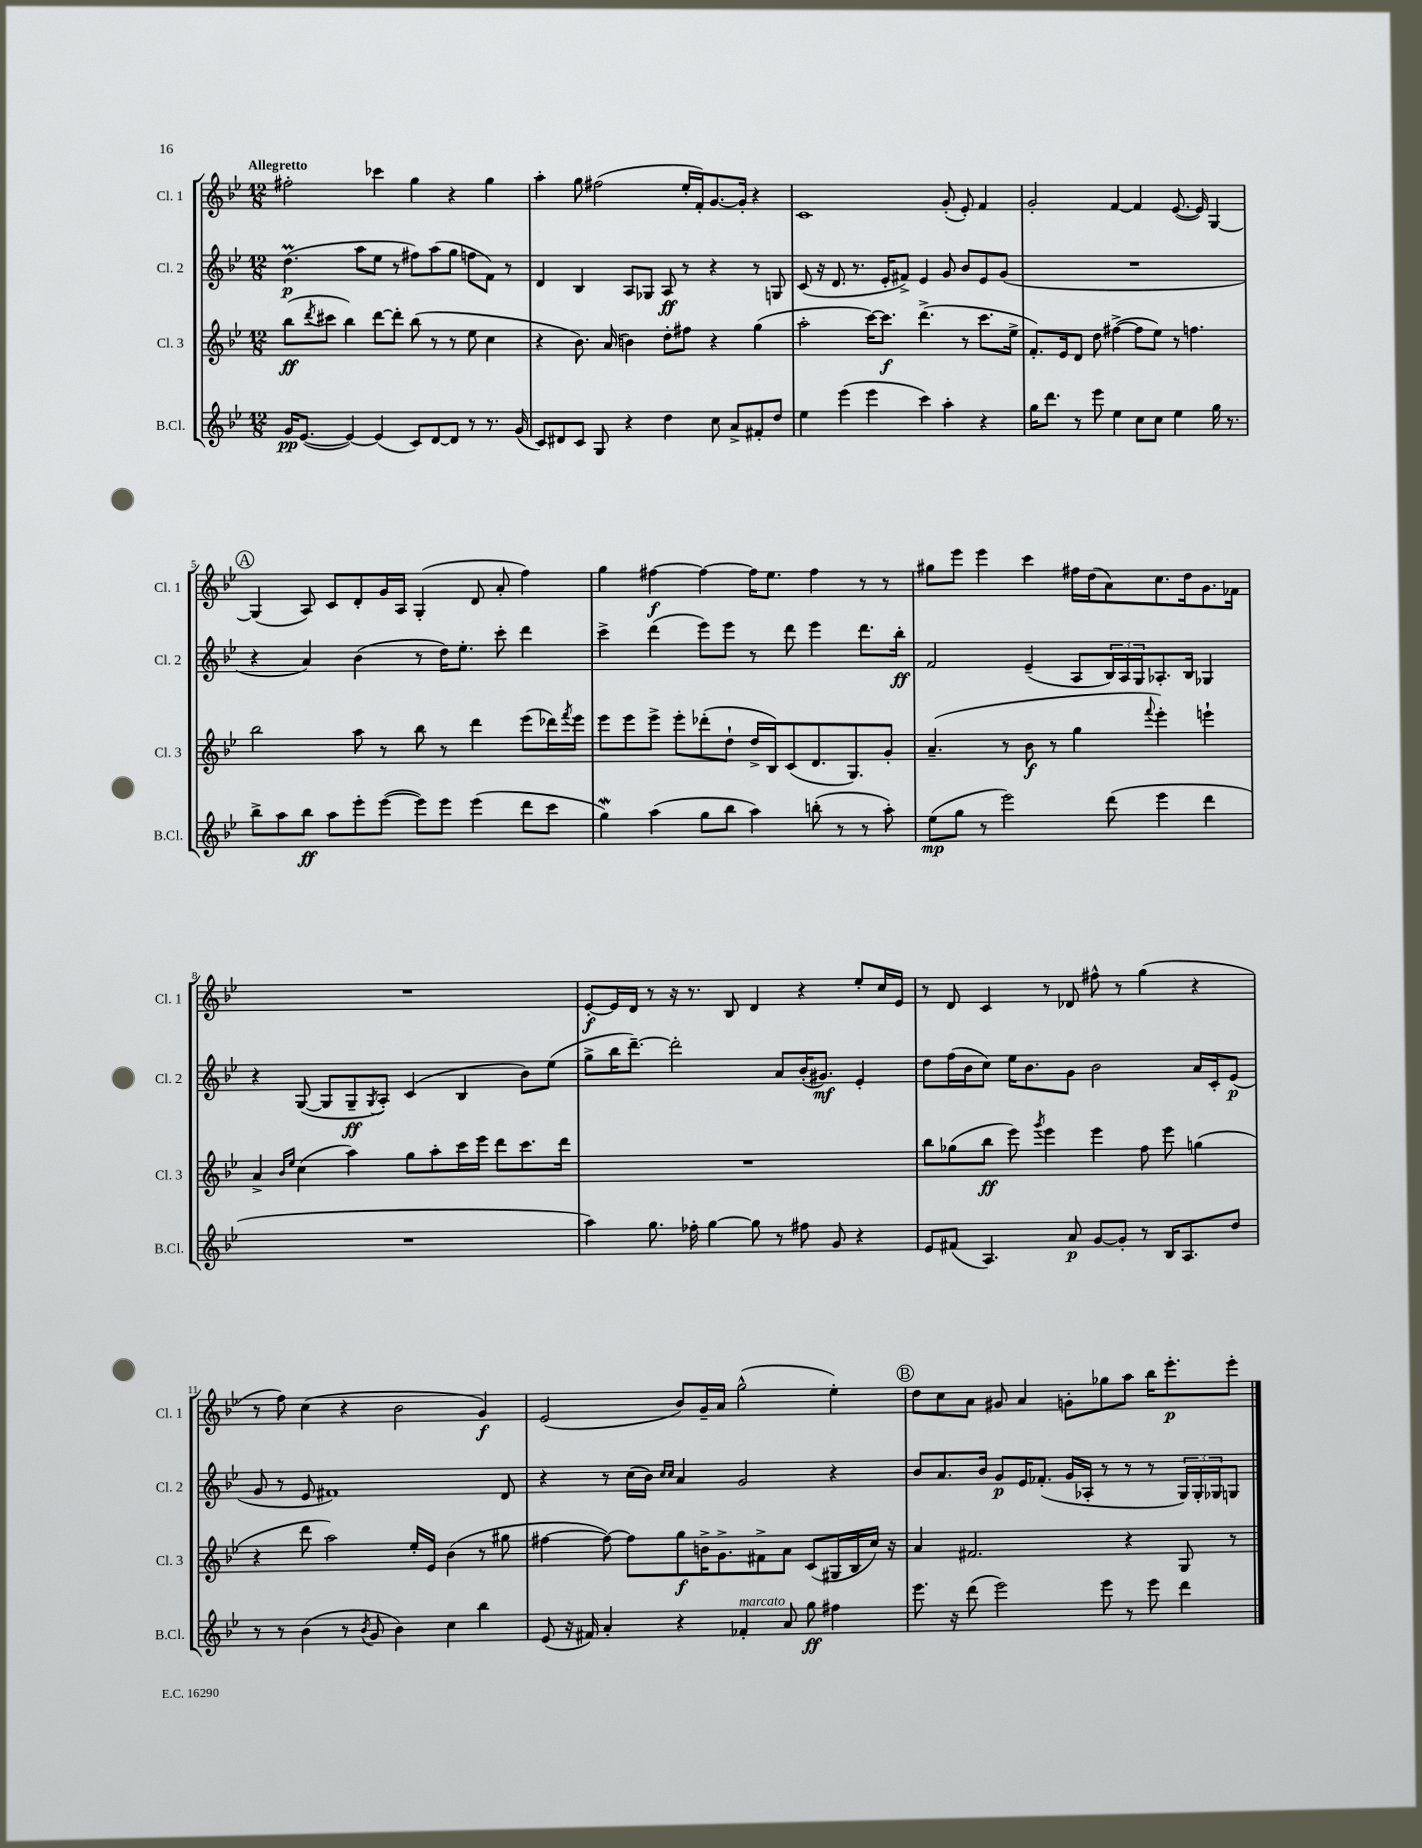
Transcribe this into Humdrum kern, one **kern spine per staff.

**kern	**kern	**kern	**kern
*staff4	*staff3	*staff2	*staff1
*clefG2	*clefG2	*clefG2	*clefG2
*k[b-e-]	*k[b-e-]	*k[b-e-]	*k[b-e-]
*M12/8	*M12/8	*M12/8	*M12/8
16g/LK	(8bb-\L	(4.dd\	2ff#'\
([8.e-/J	.	.	.
.	8qddd/	.	.
.	8ccc#\J	.	.
4e-/_)	4bb-\)	.	.
.	.	8aa\L	.
(4e-/]	[8ddd\L	8ee-\J	4ccc-\
.	8ddd'\]J	8r	.
8c/L)	(8bb-\	8ff#\L)	4gg\
[8d/	8r	(8aa\	.
8d/]J	8r	8gg\J	4r
8r	8ee-\	8ff\L	.
8.r	4cc\	8f\J)	4gg\
.	.	8r	.
(16g/	.	.	.
=	=	=	=
8c/L)	4r	4d/	4aa'\
8d#/	.	.	.
8c/J	8.b-\)	4B-/	8gg\
8G/	.	.	(2ff#\
.	(16a/	.	.
4r	4b\)	8A/L	.
.	.	8G-/J	.
4dd\	8dd'\L	8A/	.
.	8ff#\J	8r	16ee-'/LL
.	.	.	16f'/J)
8cc\	4r	4r	[8.g/
8a^/L	.	.	.
.	.	.	16g'/]Jk
8f#'/	(4gg\	8r	4r
8dd/J	.	8G/	.
=	=	=	=
4ee-\	2aa'\	(8c/	1c
.	.	16r	.
.	.	8.d/	.
(4eee-\	.	.	.
.	.	8.r	.
4eee-\	[16ccc\LK)	.	.
.	8.ccc\]J	16e-'/LK	.
.	.	8f#^/J)	.
4ccc\)	(4.ddd^\	4e-/	.
4aa'\	.	8g/	(8g'/
.	8r	8b-/L	8e-'/)
4r	8.ccc\L	8e-/	4f/
.	.	(8g/J	.
.	16ee-^\Jk	.	.
=	=	=	=
16gg\LK	8.f'/L)	1.r	2g'/
8.ddd\J	.	.	.
.	16e-/k	.	.
8r	8d/J	.	.
8eee-\	8dd\	.	.
4ee-\	([4ff#^\	.	[4f/
8cc\L	8ff#\]L	.	4f/]
8cc\J	8ee-\J)	.	.
4ee-\	8r	.	([8.e-/
.	4.ff\	.	.
.	.	.	16e-/])
16gg\	.	.	[4G/
8.r	.	.	.
=	=	=	=
8bb-^\L	2bb-\	4r	(4G/]
8aa\	.	.	.
8bb-\J	.	4a/)	8A/)
8aa\L	.	.	8c/L
8eee-'\	8aa\	(4b-\	8d'/
([8eee-\J	8r	.	16g/L
.	.	.	16A/JJ
8eee-\]L)	8bb-\	8r	(4G'/
8eee-\J	8r	16dd\LK)	.
.	.	8.ee-'\J	.
(4eee-\	4ddd\	.	8d/
.	.	8ccc'\	8a'/
8ddd\L	(8eee-\L	4ddd\	4ff\)
8ccc\J	16ddd-\L)	.	.
.	8qfff/	.	.
.	16eee-\JJ	.	.
=	=	=	=
4gg\)	8eee-\L	4ccc^\	4gg\
.	8eee-\	.	.
(4aa\	8eee-^\J	(4ddd\	[4ff#\
.	8eee-'\L	.	.
8gg\L	(8ddd-'\	8eee-\L)	4ff#\_
8bb-\J	8dd`\J	8eee-\J	.
4aa\)	16dd^/LL	8r	16ff#\]LK
.	16B-/J)	.	8.ee-\J
.	(8c/	8ddd\	.
(8bb'\	8.d/	4eee-\	4ff#\
8r	.	.	.
.	8.G/)	.	.
8r	.	8.ddd\L	8r
8aa'\)	8g'/J	.	8r
.	.	16bb-'\Jk	.
=	=	=	=
(8ee-\L	(4.a~/	2f/	8gg#\L
8gg\J	.	.	8eee-\J
8r	.	.	4eee-\
2eee-\)	8r	.	.
.	8b-\	(4e-~/	4ccc\
.	8r	.	.
.	4gg\	8A/L	16ff#\LL
.	.	.	(16dd\J
(8ddd\	.	24B-/L)	8a\)
.	.	24A/	.
.	.	24G/J	.
.	8qqfff/	.	.
4eee-\	4eee-'\)	8.A-'/	8.cc\
.	.	16B-/Jk	16dd\k
4ddd\	4eee`\	4G-/	8.g\
.	.	.	16f-\Jk
=	=	=	=
1.r	4a^/	4r	1.r
.	16qqb-/LL	.	.
.	16qqee-/JJ	.	.
.	(4cc\	([8G/	.
.	.	8G/]L	.
.	4aa\)	8G~/	.
.	.	8qG/	.
.	.	8A'/J)	.
.	8gg\L	(4c/	.
.	8aa'\	.	.
.	16ccc\L	4B-/	.
.	16eee-\JJ	.	.
.	8ddd\L	.	.
.	8.ccc\	8b-\L)	.
.	.	(8ee-\J	.
.	16ddd\Jk	.	.
=	=	=	=
4aa\)	1.r	8gg^\L	[8e-'/L
.	.	16bb-\K	16e-/]L
.	.	[8.ddd~\J)	16d/JJ
8.gg\	.	.	8r
.	.	2ddd'\]	16r
16ff-'\	.	.	8.r
[4gg\	.	.	.
.	.	.	8B-/
8gg\]	.	.	4d/
8r	.	8a/L	.
8ff#\	.	(16b-'/K	4r
.	.	8.g#/J)	.
8g/	.	.	.
4r	.	4e-'/	8ee-'/L
.	.	.	16cc/L
.	.	.	16e-/JJ
=	=	=	=
8e-/L	8bb-\L	8dd\L	8r
(8f#/J	(8gg-\	(16ff\L	8d/
.	.	16b-\J	.
4.A/)	8bb-\J	8cc\J)	4c/
.	8eee-\)	16ee-\LK	.
.	.	8.b-\	.
.	8qggg/	.	.
.	4eee-\	.	8r
8a/	.	8g\J	8d-/
[8g/L	4eee-\	2b-\	8ff#^^\
8g'/]J	.	.	8r
8r	8ff\	.	(4gg\
16B-/LK	8eee-\	.	.
8.A/	.	.	.
.	(4gg\	16a/LL	4r
.	.	16c'/J	.
8dd/J	.	(8e-/J	.
=	=	=	=
8r	4r	8g/	8r
8r	.	8r	8ff\)
(4b-\	8ddd\	8e-/	(4cc\
.	2aa\)	1f#)	.
8r	.	.	4r
8qb-/	.	.	.
8g/	.	.	.
4b-\)	.	.	2b-\
.	16ee-'/LL	.	.
.	16e-/JJ	.	.
4cc\	(4b-\	.	.
4bb-\	8r	.	4g/)
.	8gg#\	8d/	.
=	=	=	=
(8e-/	[4ff#\	4r	(2e-/
16r	.	.	.
16f#/)	.	.	.
4a'/	8ff#\_)	8r	.
.	8ff#\]L	(16cc\LL	.
.	.	16b-\JJ)	.
.	.	16qqcc/LL	.
.	.	16qqcc/JJ	.
4r	8gg\	4a/	8b-/L)
.	16b^\K	.	16g~/L
.	8.g^\	.	16a/JJ
4f-'/	.	2g/	(2gg^^\
.	8f#^\	.	.
8a/	8a\J	.	.
8gg\	(8c/L	.	.
4ff#\	16G#/L	4r	4ee-'\)
.	16B-/	.	.
.	16cc/JJ)	.	.
.	16r	.	.
=	=	=	=
8.eee-\	4a/	8b-/L	8dd\L
.	.	8.a/	8cc\
16r	.	.	.
(8ddd\	2.f#/	.	8a\J
.	.	16b-/Jk	.
2eee-\)	.	8g/L	8g#/
.	.	16e-/K	4a/
.	.	(8.f-'/J	.
.	.	16g/LL	8g'\L
.	.	16A-'/JJ	.
8eee-\	.	8r	8gg-\
8r	4r	8r	8aa\J
8eee-\	.	8r	16bb-\LK
.	.	.	8.eee-'\
4ddd\	8G/	24G/LL)	.
.	.	24G'/	.
.	.	24G-/J	.
.	8r	8G/J	8eee-'\J
==	==	==	==
*-	*-	*-	*-
